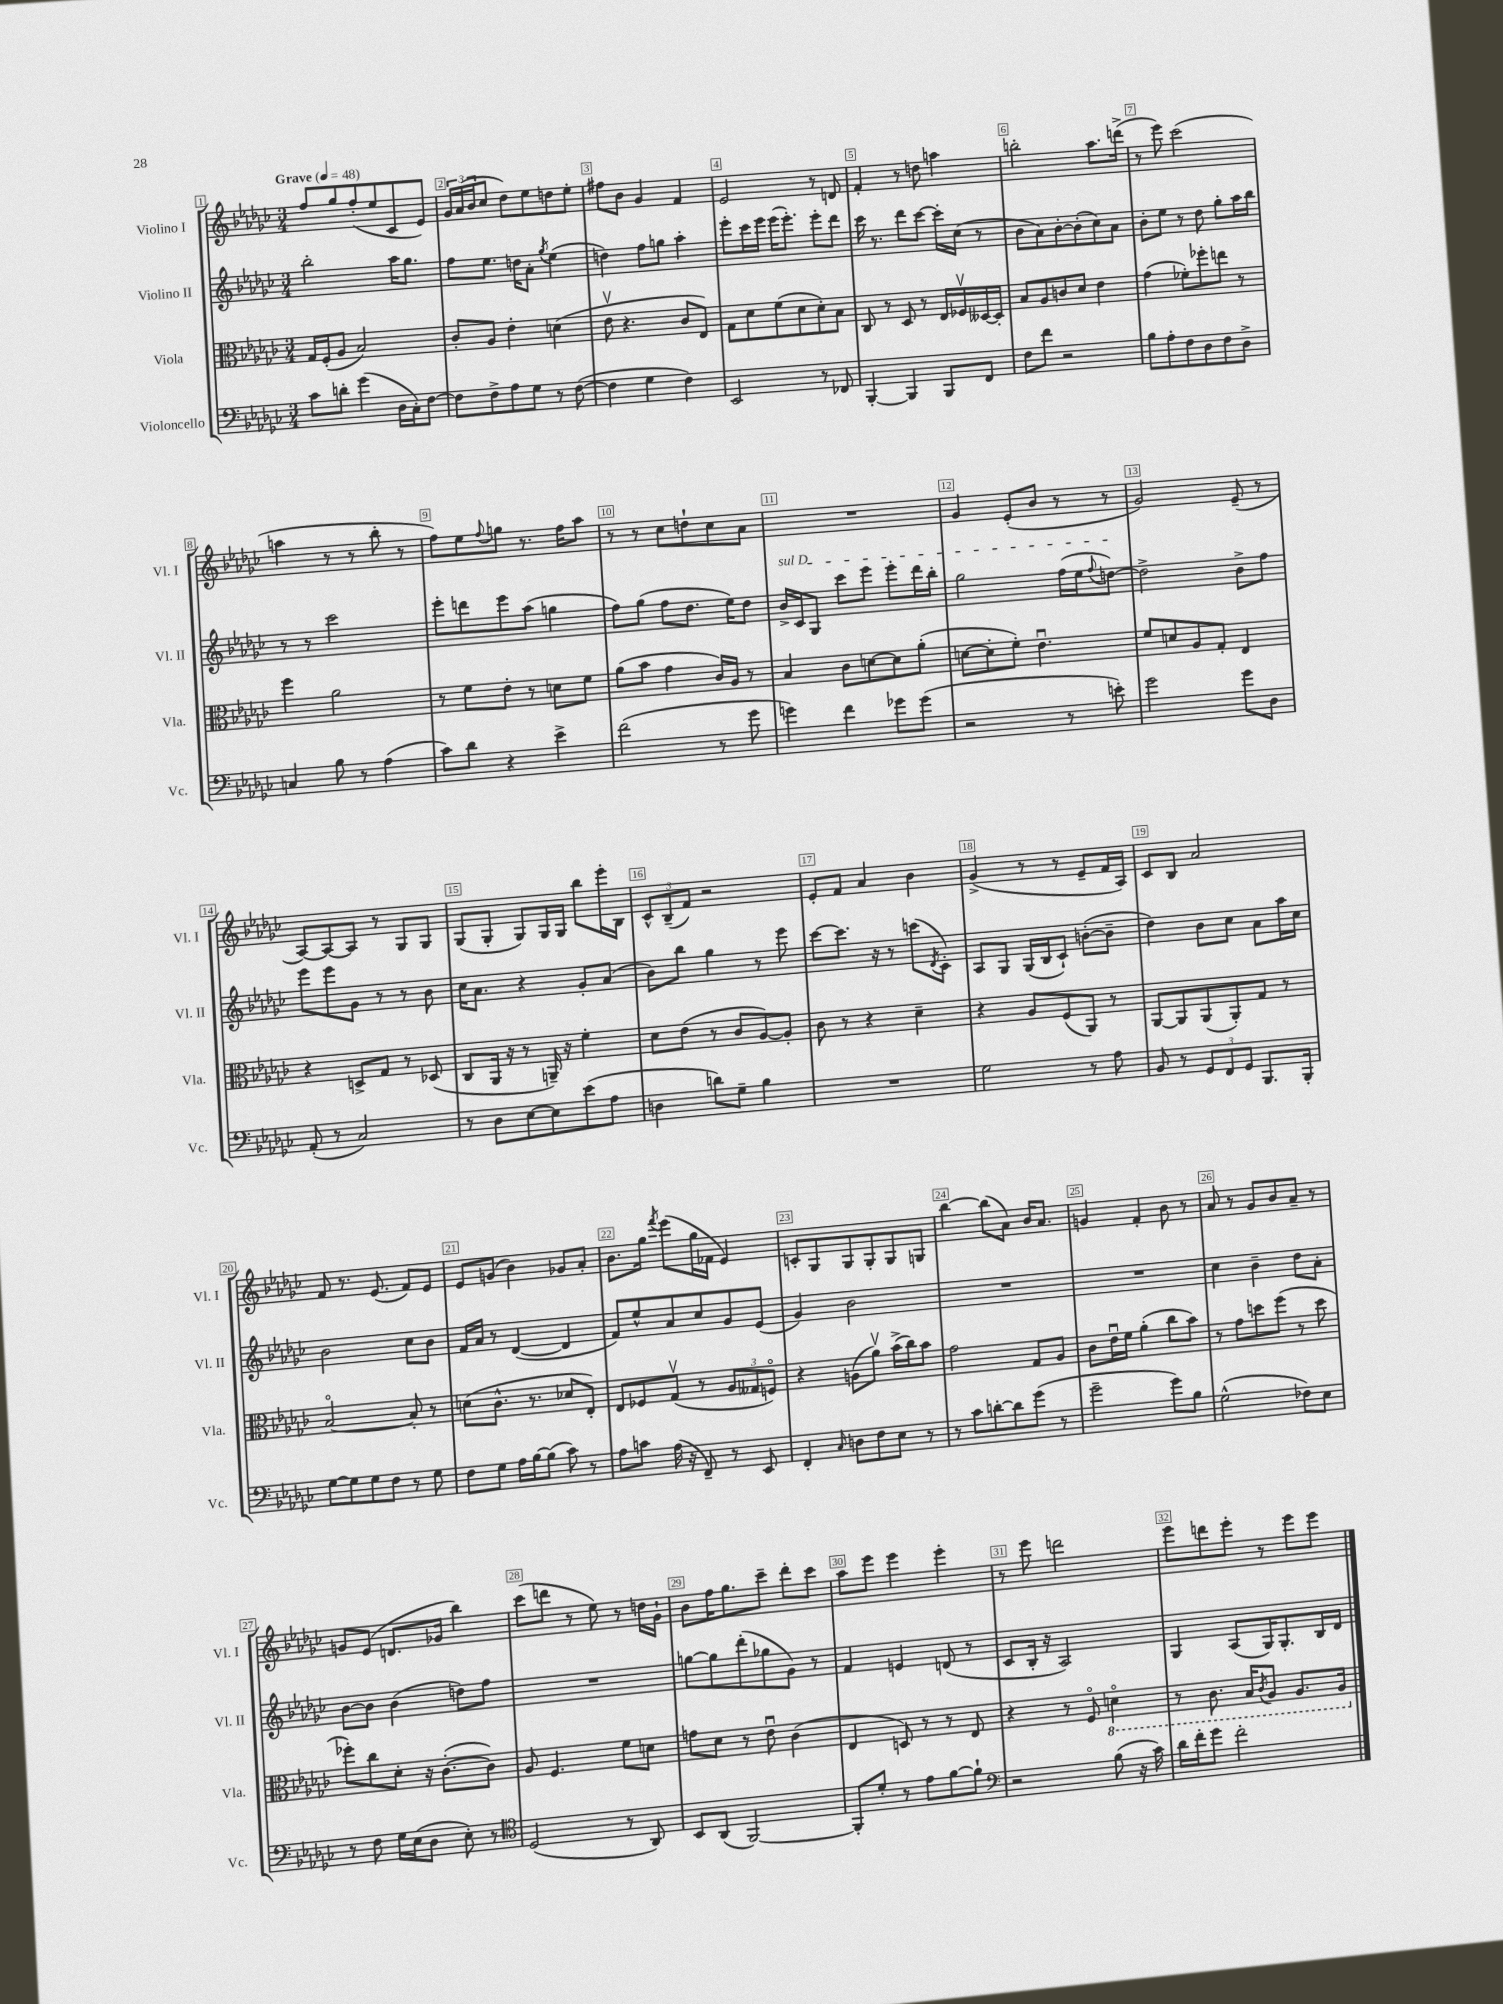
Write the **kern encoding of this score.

**kern	**kern	**kern	**kern
*part4	*part3	*part2	*part1
*staff4	*staff3	*staff2	*staff1
*I"Violoncello	*I"Viola	*I"Violino II	*I"Violino I
*I'Vc.	*I'Vla.	*I'Vl. II	*I'Vl. I
*clefF4	*clefC3	*clefG2	*clefG2
*k[b-e-a-d-g-c-]	*k[b-e-a-d-g-c-]	*k[b-e-a-d-g-c-]	*k[b-e-a-d-g-c-]
*M3/4	*M3/4	*M3/4	*M3/4
*MM48	*MM48	*MM48	*MM48
=1	=1	=1	=1
!	!	!	!LO:TX:a:B:t=Grave
8c-\L	16G-/LL	2bb-'\	8ff/L
.	(16F'/J	.	.
8dn'\J	8A-/J	.	8gg-/
(4g-\	2B-/)	.	(8ff'/
.	.	.	8ee-/
16D-\LL	.	16aa-\KL	8c-/
16C-'\J)	.	8.gg-\J	.
[8F\J	.	.	8e-/J)
=2	=2	=2	=2
8F\L]	8c-'/L	8ff\L	24g-/LL
.	.	.	(24a-/
.	.	.	24b-/J
8F^\	8A-/J	8.ee-\J	8cc-/J
8A-\	4e-'\	.	8dd-\L)
.	.	16ddn\KL	.
8G-\J	.	8a-'\J	8ee-\
.	.	8qgg-/	.
8r	(4dn\	(4ee-\	8ddn\
([8F\	.	.	8ee-'\J
=3	=3	=3	=3
4F\]	8e-v\	4ddn\)	8ff#X\L
.	4.r	.	8b-\J
4G-\	.	8ff\L	4g-/
.	.	8ggn\J	.
4F\)	8c-/L	4aa-'\	4f/
.	8E-/J)	.	.
=4	=4	=4	=4
2EE-/	8G-\L	8eee-'\L	2e-/
.	8d-\	16ccc-\L	.
.	.	16eee-\JJ	.
.	(8f\	(16eee-\KL	.
.	.	8.eee-'\J)	.
.	8d-\	.	.
8r	8d-'\)	8eee-'\L	8r
8FF-X/	8B-\J	8ddd-\J	8dn/
=5	=5	=5	=5
[4BBB-'/	8C-/	16ccc-\	4f'/
.	.	8.r	.
.	8r	.	.
4BBB-/]	8D-/	8ddd-\L	8r
.	8r	[8ccc-\J	8ddn\
8BBB-/L	16E-/LL	16ccc-'\LL]	4aan\
.	16F-Xv/	(16cc-\JJ	.
8FF/J	[16D--X/	8r	.
.	16D--'/JJ]	.	.
=6	=6	=6	=6
8F\L	8B-/L	8b-\L	2bbn'\
8f\J	8A-/	8a-\)	.
2r	8cn/	[8b-'\	.
.	8d-/J	(8b-'\]	.
.	4e-\	8cc-\)	8.aa-\L
.	.	8a-\J	.
.	.	.	(16dddn^\Jk
=7	=7	=7	=7
8B-\L	(4g-\	8b-'\L	8r
8A-'\	.	8ee-\J	8eee-\)
8F\	8f-X'\L)	8r	(2ccc-\
8D-\	8ff-X'\	8dd-\	.
8F\	8een\J	8gg-'\L	.
8D-^\J	8r	16aa-\L	.
.	.	16bb-\JJ	.
!!LO:LB:g=z
=8	=8	=8	=8
4Cn/	4ff\	8r	4aan\
.	.	8r	.
8B-\	2a-\	2ccc-\	8r
8r	.	.	8r
(4A-\	.	.	8bb-'\
.	.	.	8r
=9	=9	=9	=9
8c-\L)	8r	8eee-'\L	8ff\L)
8d-\J	8f\L	8dddn\	8ee-\
.	.	.	8qqff/
4r	8e-'\J	8eee-\	8ggn\J
.	8r	(8aa-\J	8.r
4e-^\	8dn\L	4ggn\	.
.	.	.	16ff\KL
.	8f\J	.	8aa-\J
=10	=10	=10	=10
(2f\	(8a-\L	8ff\L)	8r
.	8b-\J	(8gg-\J	8r
.	4g-\	8ff\L	8cc-\L
.	.	8.dd-\J	8ddn`\
8r	16c-/LL)	.	8cc-\
.	16A-/JJ	16ee-\KL)	.
8g-\	8r	8dd-\J	8a-\J
=11	=11	=11	=11
!	!	!LO:TX:a:i:t=sul D	!
4gn\)	4B-/	16b-^/LL	2.r
.	.	16c-/J	.
.	.	8G-/J	.
4f\	8c-\L	8ccc-\L	.
.	[8dn\	8eee-\J	.
8g-X\L	8d\]	8eee-'\L	.
(8g-\J	(8a-'\J	16ddd-\L	.
.	.	16bb-'\JJ	.
=12	=12	=12	=12
2r	[8dn\L	2gg-\	4g-/
.	8d'\]	.	.
.	8f'\J)	.	(8e-'/L
.	4.e-u\	.	8b-/J
8r	.	(16ff\LL	8r
.	.	16ee-\J	.
.	.	8qqff/	.
8en'\)	.	[8ddn\J)	8r
=13	=13	=13	=13
2g-\	8f/L	2dd^\]	2g-/)
.	8dn/	.	.
.	8A-/	.	.
.	8G-'/J	.	.
8g-\L	4E-/	8b-^\L	(8e-~/
8D-\J	.	8ff\J	8r
!!LO:LB:g=z
=14	=14	=14	=14
(8AA-'/	4r	8eee-\L	[8A-/L)
8r	.	8eee-\	8A-/_
2C-/)	8Dn^/L	8g-\J	8A-/J]
.	8G-/J	8r	8r
.	8r	8r	8G-/L
.	(8D-X/	8b-\	8G-/J
=15	=15	=15	=15
8r	8C-/L	16cc-\KL	(8G-/L
.	.	8.a-\J	.
8D-\L	16AA-/Jk	.	8G-'/J
.	16r	.	.
[8E-\	8r	4r	8G-/L)
8E-\]	16AAn~/)	.	16G-/L
.	16r	.	16G-/JJ
(8e-\	4f'\	8g-'/L	8bb-\L
8A-\J	.	(8a-/J	16eee-'\L
.	.	.	16B-\JJ
=16	=16	=16	=16
4Dn\	8d-\L	8b-\L)	12c-^^/L
.	.	.	(12B-~/
.	(8e-\J	8bb-\J	.
.	.	.	12f/J)
8dn\L)	8r	4gg-\	2r
8G-~\J	8c-/L	.	.
4B-\	[8A-/)	8r	.
.	8A-'/J]	8eee-\	.
=17	=17	=17	=17
2.r	8c-\	[8ccc-\L	8e-'/L
.	8r	8.ccc-\J]	8f/J
.	4r	.	4a-/
.	.	16r	.
.	.	8r	.
.	4d-~\	(8cccn\L	4b-\
.	.	8qd-/	.
.	.	8c-'\J)	.
=18	=18	=18	=18
2G-\	4r	8A-/L	(4g-^/
.	.	8G-/J	.
.	8A-/L	(16G-/LL	8r
.	.	16B-/J	.
.	(8F/	8c-`/J)	8r
8r	8AA-/J)	([8bn'\L	8e-~/L
8A-\	8r	8b~\J]	16f/L
.	.	.	16A-/JJ)
=19	=19	=19	=19
8BB-/	[8AA-/L	4dd-\)	8c-/L
8r	8AA-/]	.	8B-/J
12GG-/L	(8AA-/	8b-\L	2a-/
12FF/	.	.	.
.	8AA-'/)	8cc-\J	.
12GG-/J	.	.	.
8.BBB-/L	8G-/J	8a-\L	.
.	8r	16aa-\L	.
16BBB-'/Jk	.	16cc-\JJ	.
!!LO:LB:g=z
=20	=20	=20	=20
[8G-\L	[2B-/	2b-\	8f/
8G-\]	.	.	8.r
8G-\	.	.	.
.	.	.	(8.e-/
8F\J	.	.	.
8r	8B-'/]	8cc-\L	8f/L)
8G-\	8r	8b-\J	8e-/J
=21	=21	=21	=21
8F\L	(8dn\L	16f/LL	8e-/L
.	.	16a-/JJ	.
8G-\J	8.c-^^\J	8r	(8gn/J
16A-\LL	.	([4d-/	4b-\)
[16B-\J	8.r	.	.
(8B-\J]	.	.	.
8c-\)	8d-X/L	4d-/]	8g-X/L
8r	8E-'/J)	.	8a-'/J
=22	=22	=22	=22
8A-\L	8E-/L	8f/L)	8.b-\L
8cn\J	8F-X/	8ee-^^/	.
.	.	.	16gg-\Jk
.	.	.	8qfff/
(16A-\	(8G-v/J	8a-/	(8eee-\L
16r	.	.	.
8FF~/)	8r	8cc-/	16gg-\L
.	.	.	16f-X\JJ
8r	12A-/L	8g-/	4e-/)
.	12G--X/	.	.
8EE-/	.	(8e-/J	.
.	12Fn/J)	.	.
=23	=23	=23	=23
4FF'/	4r	4g-/)	8cn'/L
.	.	.	8G-/
16qqC-/	.	.	.
8Dn\L	(8An\L	2b-\	8G-/
8F\	8a-v\J)	.	8G-'/
8E-\J	(16b-^\LL	.	8G-/
.	16cc-\J)	.	.
8r	8b-\J	.	8Gn/J
=24	=24	=24	=24
8r	2g-\	2.r	[4bb-\
8c-\L	.	.	.
[8dn'\	.	.	(8bb-\L]
8d\]	.	.	8a-\J)
(8g-\J	8G-/L	.	16b-/KL
.	.	.	8.a-/J
8r	8A-/J	.	.
=25	=25	=25	=25
2g-~\	8c-\L	2.r	4gn/
.	16e-u\L	.	.
.	16f\JJ	.	.
.	(4a-'\	.	4f'/
8g-\L)	8cc-\L	.	8b-\
8B-\J	8b-\J)	.	8r
=26	=26	=26	=26
(2G-^^\	8r	4cc-\	8a-/
.	8g-\L	.	8r
.	8ddn\	4b-~\	8g-/L
.	(8ff\J	.	8b-/
8F-X\L)	8r	8dd-\L	8a-~/J
8E-\J	8dd\	8a-'\J	8r
!!LO:LB:g=z
=27	=27	=27	=27
8r	8ff-X'\L)	[8b-\L	8gn/L
8F\	8cc-\	8b-\J]	(8e-/J
16G-\LL	8d-'\J	(4b-\	8.dn/L
(16E-\J	.	.	.
8D-\J	16r	.	.
.	([8.c-'\L	.	16g-X/Jk
8E-'\)	.	8ddn\L)	4bb-\)
8r	8c-\J])	8ff\J	.
=28	=28	=28	=28
*clefC4	*	*	*
(2D-/	8A-/	2.r	(8ccc-\L
.	4.F/	.	8dddn\J
.	.	.	8r
.	.	.	8ee-\)
8r	8f\L	.	8r
8AA-/)	8dn\J	.	16ddn\LL
.	.	.	16g-`\JJ
=29	=29	=29	=29
8BB-/L	8gn\L	[8ggn\L	8b-\L
(8AA-/J	8d-\J	8gg\]	16ff\K
.	.	.	8.gg-\
[2FF/)	8r	(8ddd-'\	.
.	8e-u\	8gg-X\	8ccc-~\J
.	(4c-\	8g-\J)	8ddd-'\L
.	.	8r	8ccc-\J
=30	=30	=30	=30
8FF'/L]	4E-/	4f/	8aa-\L
8d-'/J	.	.	8eee-\J
8r	8Dn/)	4en/	4eee-\
8e-\L	8r	.	.
[8f\	8r	(8dn/	4eee-'\
8f`\J]	8E-/	8r	.
=31	=31	=31	=31
*clefF4	*	*	*
2r	4r	8c-/L	8r
.	.	16B-'/Jk	8eee-\
.	.	16r	.
.	8r	2A-/)	2dddn\
.	8F/	.	.
*	*8ba	*	*
(8B-\	4Dn\	.	.
16r	.	.	.
16c-\)	.	.	.
=32	=32	=32	=32
16d-\LL	8r	4G-/	8eee-\L
16f'\J	.	.	.
8g-\J	8.C-\	.	8dddn\
2f'\	.	(8A-/L	8eee-'\J
.	16BB-/KL	.	.
.	8qC-/	.	.
.	8AA-/J	16G-/K)	8r
.	.	8.G-'/	.
.	8.AA-/L	.	8eee-\L
.	.	16B-/L	8eee-\J
.	16AA-/Jk	16d-/JJ	.
*	*X8ba	*	*
==	==	==	==
*-	*-	*-	*-
